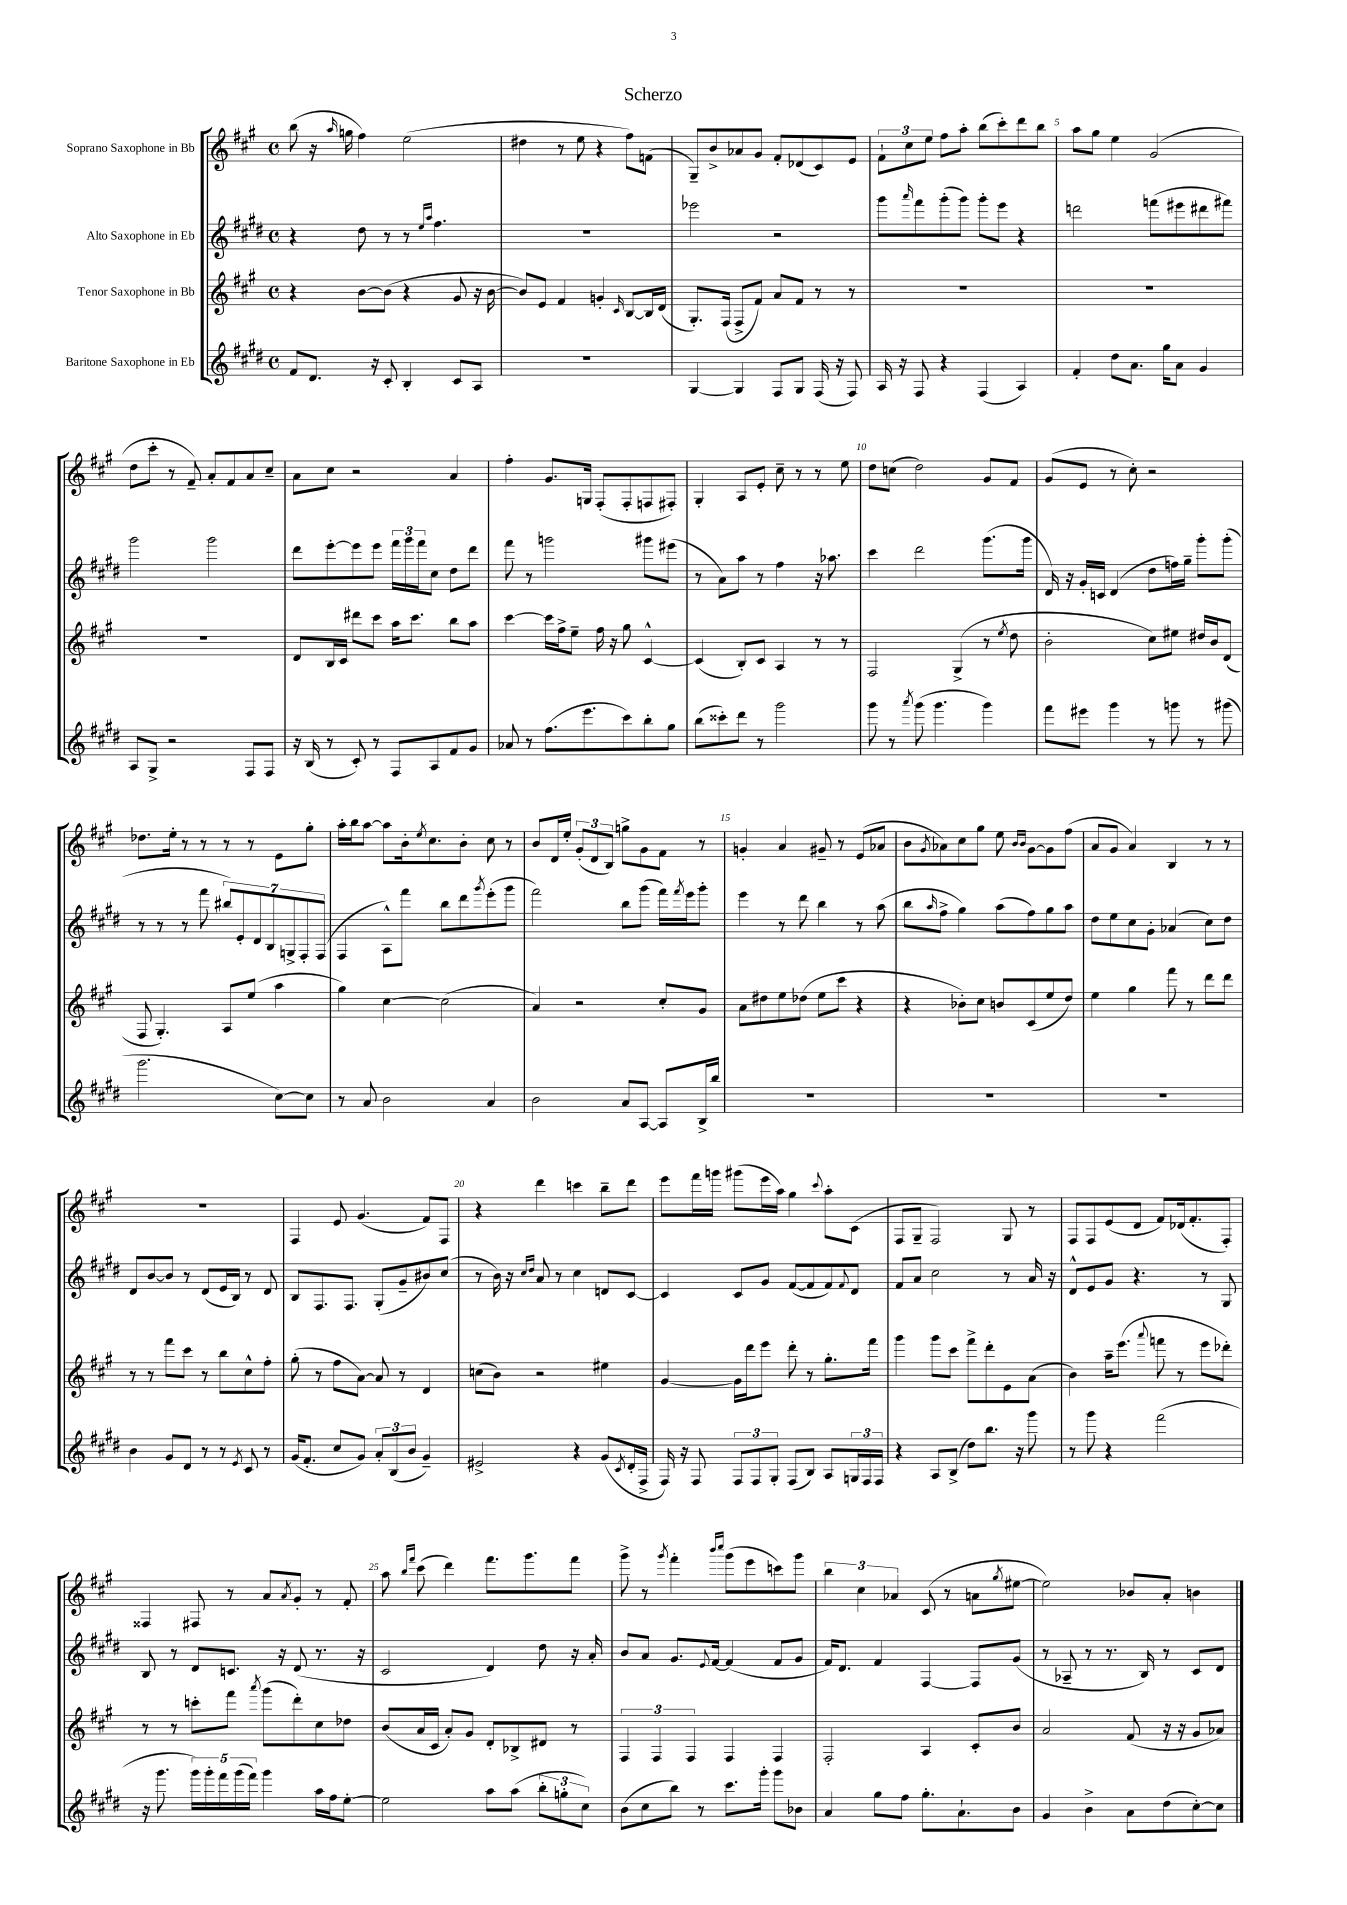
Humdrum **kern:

**kern	**kern	**kern	**kern
*part4	*part3	*part2	*part1
*staff4	*staff3	*staff2	*staff1
*I"Baritone Saxophone in Eb	*I"Tenor Saxophone in Bb	*I"Alto Saxophone in Eb	*I"Soprano Saxophone in Bb
*clefG2	*clefG2	*clefG2	*clefG2
*k[f#c#g#d#]	*k[f#c#g#]	*k[f#c#g#d#]	*k[f#c#g#]
*M4/4	*M4/4	*M4/4	*M4/4
*met(c)	*met(c)	*met(c)	*met(c)
=1	=1	=1	=1
8f#/L	4r	4r	(8bb\
8.d#/J	.	.	16r
.	.	.	16qqaa/
.	.	.	16ggn\
.	[8b\L	8dd#\	4ff#\)
16r	.	.	.
8c#'/	(8b\J]	8r	.
4B'/	4r	8r	(2ee\
.	.	16qqee/LL	.
.	.	16qqaa/JJ	.
.	.	4.ff#\	.
8c#/L	8g#/	.	.
8A/J	16r	.	.
.	[16b\	.	.
=2	=2	=2	=2
1r	8b/L])	1r	4dd#X\
.	8e/J	.	.
.	4f#/	.	8r
.	.	.	8ee\
.	4gn'/	.	4r
.	16qqc#/	.	.
.	[8B/L	.	8ff#\L)
.	16B/L]	.	(8fn\J
.	(16d/JJ	.	.
=3	=3	=3	=3
[4G#/	8.G#'/L)	2eee-X\	8G#~/L)
.	.	.	8b^/
.	(16F#/Jk	.	.
4G#/]	8F#^/L	.	8a-X/
.	8f#/J)	.	8g#/J
8F#/L	8a/L	2r	8f#'/L
8G#/J	8f#/J	.	(8d-X/
(16F#/	8r	.	8c#/)
16r	.	.	.
8F#/)	8r	.	8e/J
=4	=4	=4	=4
16A/	1r	8ggg#\L	12f#`\L
16r	.	.	.
.	.	.	12cc#\
.	.	16qqaaa/	.
8F#/	.	8fff#\	.
.	.	.	12ee\J
4r	.	(8ggg#'\	8ff#\L
.	.	8ggg#\J)	8aa'\J
(4F#/	.	8ggg#'\L	(8bb\L
.	.	8eee\J	8ccc#'\)
4A/)	.	4r	8ddd\
.	.	.	8bb\J
=5	=5	=5	=5
4f#'/	1r	2dddn\	8aa\L
.	.	.	8gg#\J
8dd#\L	.	.	4ee\
8.a\J	.	.	.
.	.	(8fffn\L	(2g#/
16gg#\KL	.	.	.
8a\J	.	8eee#X\	.
4g#/	.	8ddd#X\	.
.	.	8fff#X\J)	.
!!LO:LB:g=z
=6	=6	=6	=6
8A/L	1r	2ggg#\	8dd\L
8G#^/J	.	.	8ccc#'\J
2r	.	.	8r
.	.	.	8f#~/)
.	.	2ggg#\	8a'/L
.	.	.	8f#/
8F#/L	.	.	8a/
8F#/J	.	.	8cc#~/J
=7	=7	=7	=7
16r	8d/L	8ddd#\L	8a\L
(16B/	.	.	.
8r	16B/L	[8eee'\	8cc#\J
.	16c#/JJ	.	.
8c#'/)	8ddd#X\L	8eee\]	2r
8r	8ccc#\J	8eee\J	.
8F#/L	16aa\KL	24fff#\LL	.
.	.	24ggg#\	.
.	8.ccc#\J	.	.
.	.	24fff#\J	.
8A/	.	8cc#\J	.
8f#/	8bb\L	8dd#\L	4a/
8g#/J	8aa\J	8ddd#\J	.
=8	=8	=8	=8
8a-X/	[4ccc#\	8fff#\	4ff#'\
8r	.	8r	.
(8.ff#\L	16ccc#\LL]	2gggn\	8.g#/L
.	16ff#^\J	.	.
.	8ee~\J	.	.
8.eee\	.	.	16Gn/Jk
.	16ff#\	.	(8F#'/L
.	16r	.	.
8ccc#\)	8gg#\	.	8F#'/
8bb'\	[4c#^^/	8ggg#X\L	8Fn/
8gg#\J	.	(8eee#X\J	8F#X'/J)
=9	=9	=9	=9
(8bb\L	(4c#/]	8r	4G#'/
8ccc##X'\)	.	8a\L)	.
8ddd#\J	8B'/L)	8aa\J	8A/L
8r	8c#/J	8r	8e'/J
2ggg#\	4A/	4ff#\	8cc#~\
.	.	.	8r
.	8r	16r	8r
.	.	8.aa-X\	.
.	8r	.	8ee\
=10	=10	=10	=10
8ggg#\	2F#/	4ccc#\	8dd\L
8r	.	.	(8ccn\J
8qaaa/	.	.	.
(8ggg#\	.	2ddd#\	2dd\)
4.ggg#\	.	.	.
.	(4G#^/	.	.
4ggg#\)	8r	(8.ggg#\L	8g#/L
.	8qee/	.	.
.	8dd\	.	8f#/J
.	.	16ggg#\Jk	.
=11	=11	=11	=11
8fff#\L	2b'\	16d#/)	(8g#/L
.	.	16r	.
8eee#X\J	.	16g#'/LL	8e/J
.	.	16cn/JJ	.
4ggg#\	.	(4d#/	8r
.	.	.	8cc#'\)
8r	8cc#\L)	8dd#\L	2r
8gggn\	8ee#X\J	16ffn\L)	.
.	.	16gg#~\JJ	.
8r	16dd#X/LL	8ggg#'\L	.
.	16b/J	.	.
(8ggg#X\	(8d/J	(8ggg#'\J	.
!!LO:LB:g=z
=12	=12	=12	=12
2.ggg#\	8F#/	8r	8.dd-X\L
.	4.G#'/)	8r	.
.	.	.	16ee'\Jk
.	.	8r	8r
.	.	8fff#\	8r
.	8A/L	14bb#X/L)	8r
.	.	14e'/	.
.	(8ee/J	.	8r
.	.	14d#/	.
.	.	14B/	.
[8cc#\L)	4aa\	.	8e\L
.	.	14Gn^/	.
.	.	14F#'/	.
8cc#\J]	.	.	8gg#'\J
.	.	(14F#/J	.
=13	=13	=13	=13
8r	4gg#\)	4F#/	16aa'\LL
.	.	.	16bb\J
8a/	.	.	[8aa\J
2b\	[4cc#\	8A^^\L)	8aa\L]
.	.	8fff#\J	16b'\k
.	.	.	8qee/
.	.	.	8.cc#\
.	(2cc#\]	8bb\L	.
.	.	8ddd#\	8b'\J
.	.	8qggg#/	.
4a/	.	(8eee'\	8cc#\
.	.	8ggg#\J	8r
=14	=14	=14	=14
2b\	4a/)	2fff#\)	8b/L
.	.	.	16d/L
.	.	.	16ee'/JJ
.	2r	.	(12g#'/L
.	.	.	12d/
.	.	.	12B/J)
8a/L	.	8bb\L	8ggn^\L
[8A/J	.	(8ggg#\J	8g#\
8A/L]	8cc#'/L	16fff#\LL)	8f#\J
.	.	8qfff#/	.
.	.	16eee\J	.
16B^/L	8g#/J	8ggg#'\J	8r
16bb/JJ	.	.	.
=15	=15	=15	=15
1r	8a\L	4eee\	4gn'/
.	8dd#X\	.	.
.	8ee\	8r	4a/
.	(8dd-X\J	8ddd#\	.
.	8ee\L	4bb\	8g#X~/
.	8ccc#\J	.	8r
.	4r	8r	(8e/L
.	.	(8aa\	8a-X/J
=16	=16	=16	=16
1r	4r	8bb\L	8b\L
.	.	16qqaa/	8qg#/
.	.	8ff#^\J	8a-X\)
.	8b-X'\L)	4gg#\)	8cc#\
.	8cc#\J	.	8gg#\J
.	8bn/L	(8aa\L	8ee\
.	.	.	16qqb/LL
.	.	.	16qqb/JJ
.	(8c#/	8ff#\)	[8g#\L
.	8ee/	8gg#\	8g#\]
.	8dd/J)	8aa\J	(8ff#\J
=17	=17	=17	=17
1r	4ee\	8dd#\L	8a/L
.	.	8ee\	8g#/J
.	4gg#\	8cc#\	4a/)
.	.	8g#'\J	.
.	8fff#\	(4a-X/	4B/
.	8r	.	.
.	8ddd\L	8cc#\L)	8r
.	8ddd\J	8dd#\J	8r
!!LO:LB:g=z
=18	=18	=18	=18
4b\	8r	8d#/L	1r
.	8r	[8b/	.
8g#/L	8fff#\L	8b/J]	.
8d#/J	8ccc#\J	8r	.
8r	8r	(8d#/L	.
8r	8bb\L	16e/L	.
.	.	16B/JJ)	.
8qe/	.	.	.
8c#/	8cc#^^\	8r	.
8r	8ff#'\J	8d#/	.
=19	=19	=19	=19
(16g#/KL	(8gg#'\	8B/L	4F#/
8.f#'/J	.	.	.
.	8r	8.F#/	.
8cc#/L	8ff#\L	.	8e/
.	.	8.F#/J	.
8g#/J)	[8a\J)	.	(4.g#/
12a'/L	8a/]	(8G#'/L	.
(12B/	.	.	.
.	8r	8g#~/	.
12b/J	.	.	.
4g#~/)	4d/	8b#X/)	8f#/L)
.	.	(8cc#/J	8F#/J
=20	=20	=20	=20
2e#X^/	(8ccn\L	8r	4r
.	8b\J)	16b\)	.
.	.	16r	.
.	.	16qqcc#/LL	.
.	.	16qqdd#/JJ	.
.	2r	8a/	4ddd\
.	.	8r	.
4r	.	4cc#\	4cccn\
(8g#/L	4ee#X\	8dn/L	8bb~\L
8qc#/	.	.	.
16d#'/L	.	[8c#/J	8ddd\J
16F#^/JJ	.	.	.
=21	=21	=21	=21
16F#/)	[4g#/	4c#/]	8eee\L
16r	.	.	.
8F#/	.	.	16fff#\L
.	.	.	16gggn\JJ
12F#/L	16g#\LL]	8c#/L	(8ggg#X\L
.	16ddd\J	.	.
12F#/	.	.	.
.	8eee\J	8g#/J	16eee\L
12G#'/J	.	.	.
.	.	.	16aa\JJ)
(8F#/L	8ddd'\	([8f#/L	4gg#\
8B/J)	8r	8f#/]	.
.	.	.	8qqccc#/
8A/L	8.gg#'\L	8f#/)	8aa'\L
.	.	8qqf#/	.
24Gn/L	.	8d#/J	(8c#\J
24F#/	.	.	.
.	16fff#\Jk	.	.
24F#/JJ	.	.	.
=22	=22	=22	=22
4r	4ggg#\	8f#/L	8F#/L
.	.	8a/J	8G#~/J
8A/L	8ggg#\L	2cc#\	2F#/)
(8B^/J	8ccc#\J	.	.
8dd#\L)	8fff#^\L	.	.
8.bb\J	8ddd'\	.	.
.	8e\	8r	8G#/
16r	.	.	.
8ggg#\	(8a\J	16a/	8r
.	.	16r	.
=23	=23	=23	=23
8r	4b\)	8d#^^/L	8F#/L
8ggg#\	.	8e/	8F#/
4r	16aa~\KL	8g#/J	(8e/
.	(8.eee\J	.	.
.	.	4.r	8d/J
.	8qqaaa/	.	.
(2fff#\	8fffn\	.	8f#/L)
.	8r	.	(16d-X/k
.	.	.	8.f#'/
.	8eee\L	8r	.
.	8ddd-X'\J)	8G#/	8F#'/J)
!!LO:LB:g=z
=24	=24	=24	=24
16r	8r	8B/	4F##X/
8.ggg#\	.	.	.
.	8r	8r	.
20ggg#\LL)	8cccn'\L	8d#/L	8F#X/
20ggg#'\	.	.	.
20fff#\	.	.	.
.	8fff#\J	8.cn/J	8r
(20ggg#\	.	.	.
20fff#\JJ)	.	.	.
.	8qaaa/	.	.
4ggg#\	(8ggg#\L	.	8a/L
.	.	16r	.
.	.	.	8qa/
.	8ddd'\)	(8d#/	8g#'/J
16aa\LL	8cc#\	8.r	8r
16ff#\J	.	.	.
[8ee'\J	8dd-X\J	.	8f#'/
.	.	16r	.
=25	=25	=25	=25
2ee\]	(8b/L	2c#/	8aa\
.	.	.	16qqbb/LL
.	.	.	16qqfff#/JJ
.	16a/L	.	(8ccc#\
.	16c#/JJ	.	.
.	8a'/L)	.	4ddd\)
.	8g#/J	.	.
8aa\L	8d'/L	4d#/)	8.fff#\L
(8aa\J	8B-X^/	.	.
.	.	.	8.ggg#\
12bb'\L	8d#X/J	8dd#\	.
12ggn'\	.	.	.
.	8r	16r	8fff#\J
12cc#\J)	.	.	.
.	.	16a'/	.
=26	=26	=26	=26
(8b\L	6F#/	8b/L	8ggg#^\
8cc#\	.	8a/J	8r
.	6F#/	.	.
.	.	.	8qggg#/
8bb\J)	.	8.g#/L	4fff#'\
.	6F#/	.	.
8r	.	.	.
.	.	8qqe/	.
.	.	[16f#/Jk	.
.	.	.	16qqbbb/LL
.	.	.	16qqcccc#/JJ
8.ccc#\L	4F#/	(4f#/]	(8ggg#\L
.	.	.	8eee\
16ggg#'\Jk	.	.	.
8ggg#\L	4F#/	8f#/L	8cccn\)
8b-X\J	.	8g#/J	8ggg#\J
=27	=27	=27	=27
4a/	2F#'/	16f#/KL)	6bb\
.	.	8.d#/J	.
.	.	.	6cc#\
8gg#\L	.	4f#/	.
.	.	.	6a-X/
8ff#\J	.	.	.
8.gg#'\L	4A/	[4F#/	(8c#/
.	.	.	8r
8.a`\	.	.	.
.	8c#'/L	8F#/L]	8an\L
.	.	.	8qgg#/
8b\J	8b/J	(8g#/J	[8ee#X\J
=28	=28	=28	=28
4g#/	2a/	8r	2ee#\])
.	.	8A-X~/	.
4b^\	.	8r	.
.	.	8.r	.
8a\L	(8f#/	.	8b-X/L
.	.	16B/)	.
(8dd#\	16r	8r	8a'/J
.	16r	.	.
[8cc#'\)	8g#/L	8c#/L	4bn\
8cc#\J]	8a-X/J)	8d#/J	.
==	==	==	==
*-	*-	*-	*-
